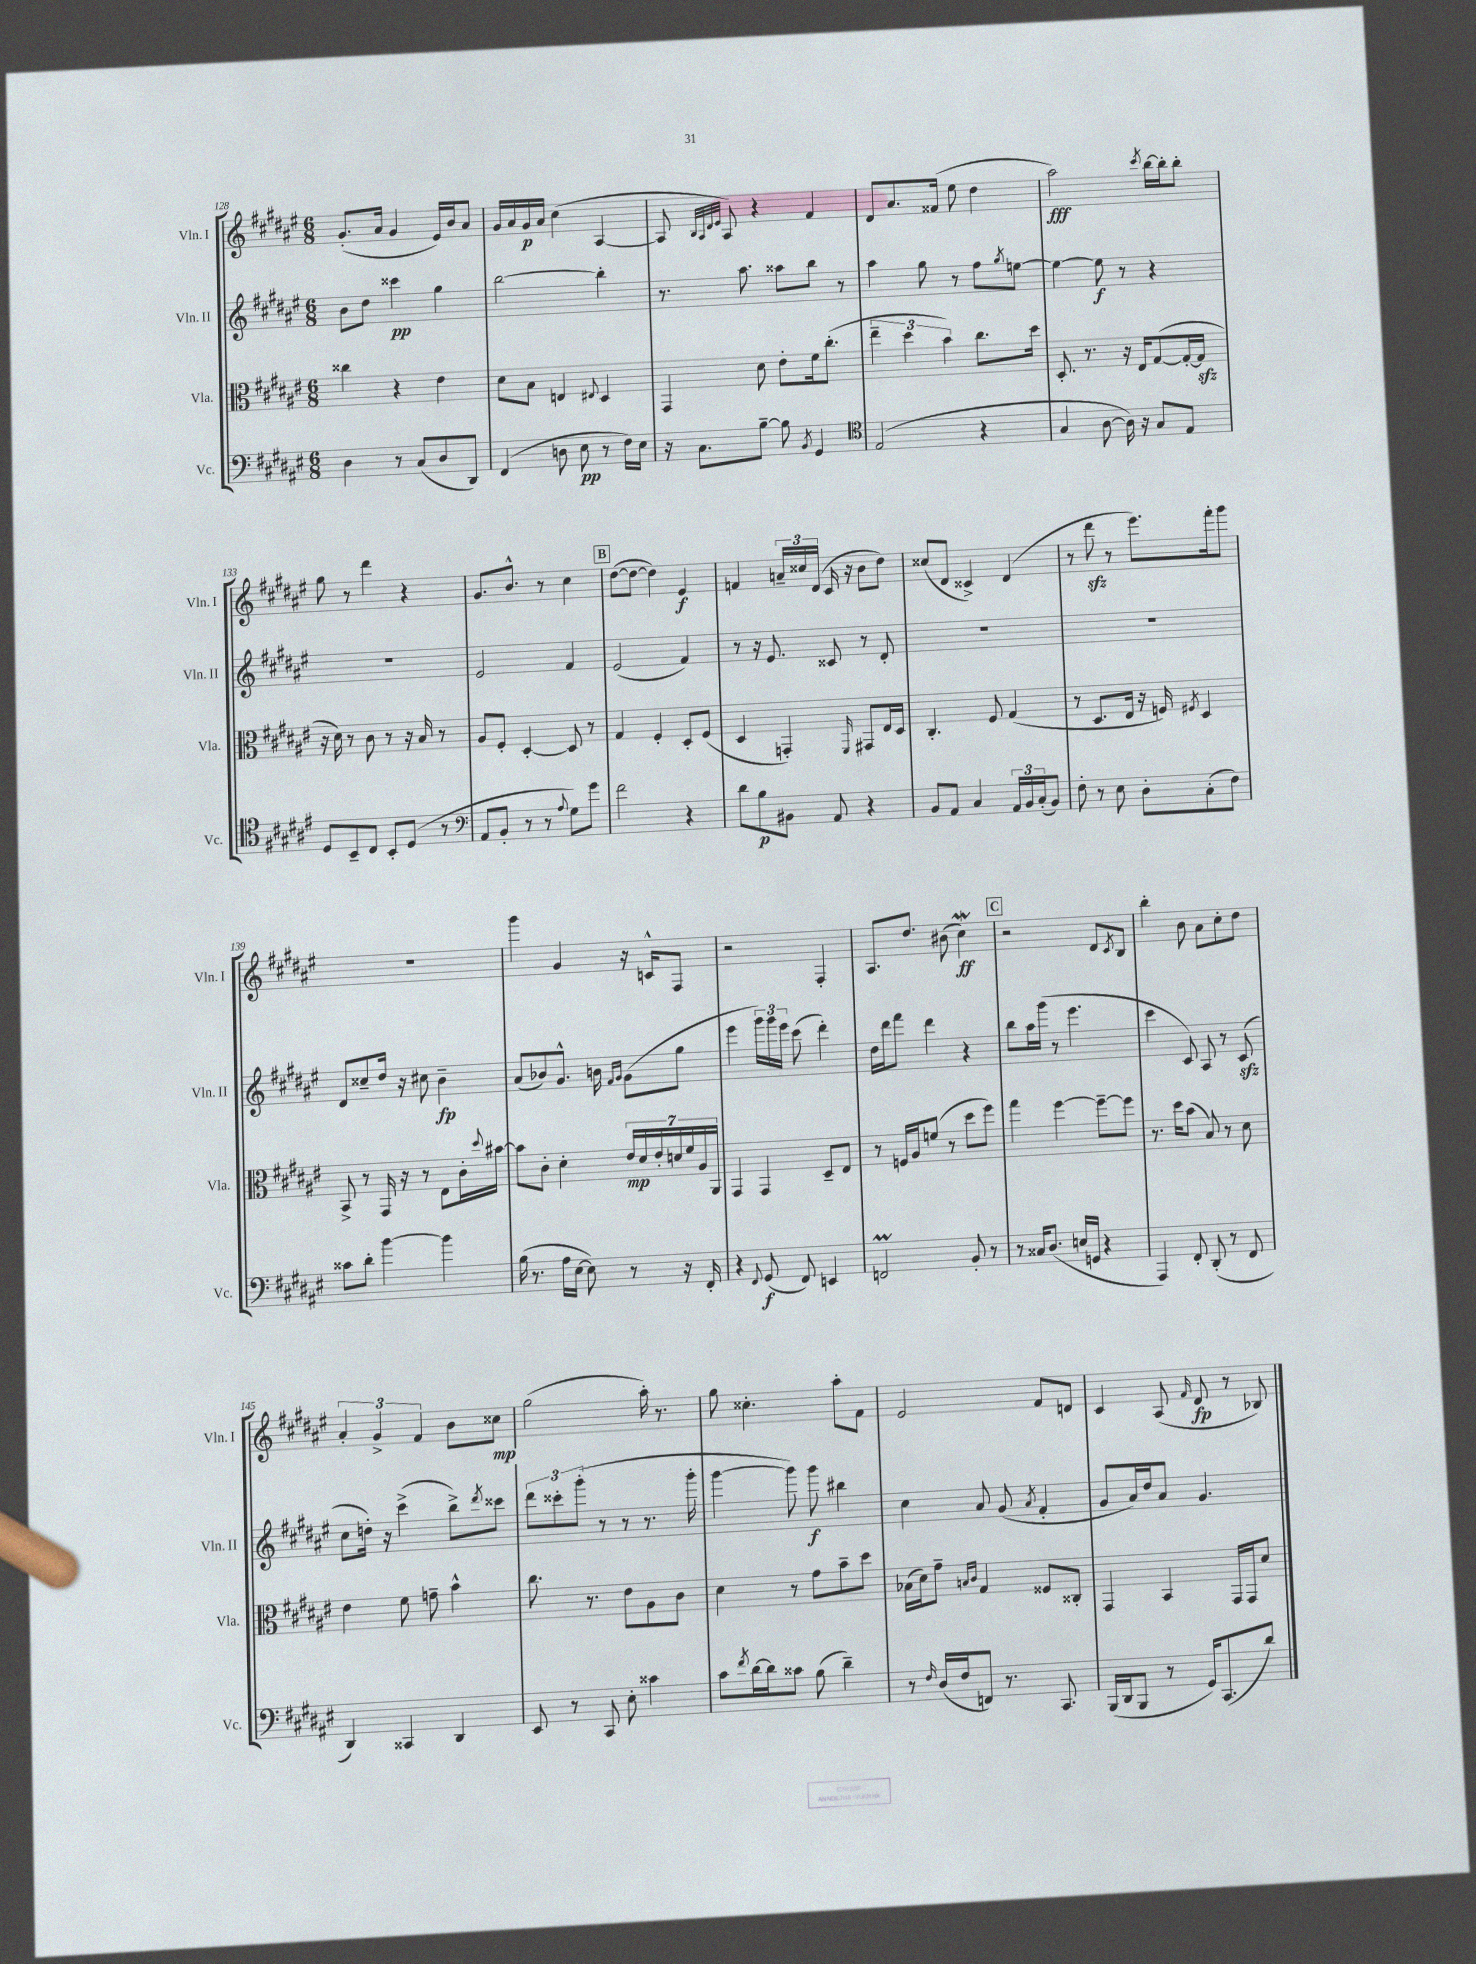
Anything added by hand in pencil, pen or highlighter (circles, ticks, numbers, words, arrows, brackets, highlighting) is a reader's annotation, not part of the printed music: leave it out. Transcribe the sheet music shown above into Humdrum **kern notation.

**kern	**kern	**kern	**kern
*staff4	*staff3	*staff2	*staff1
*clefF4	*clefC3	*clefG2	*clefG2
*k[f#c#g#d#a#e#]	*k[f#c#g#d#a#e#]	*k[f#c#g#d#a#e#]	*k[f#c#g#d#a#e#]
*M6/8	*M6/8	*M6/8	*M6/8
4D#	4cc##	8b	(8.g#'
.	.	8dd#	.
.	.	.	16a#
8r	4r	4ccc##	4g#
(8C#	.	.	.
8D#	4e#	4gg#	16e#)
.	.	.	16b
8DD#)	.	.	8a#
=	=	=	=
(4FF#	8d#	[2bb	16g#
.	.	.	16a#
.	8B	.	16g#
.	.	.	16a#
8D	4E	.	(4cc#
8E#	.	.	.
.	8qqE#	.	.
8r	4D#	4bb']	[4A#
16F#)	.	.	.
16E#	.	.	.
=	=	=	=
16r	4GG#	8.r	8A#]
8.C#	.	.	.
.	.	.	32qqB
.	.	.	32qqA#
.	.	.	32qqd#
.	.	.	32qqe#
.	.	.	8A#)
.	.	8.aa#	.
[8B~	8d#	.	4r
8B]	8e#'	8aa##	.
8qBB	.	.	.
4GG#	16f#	8bb	4f#
.	(8.cc#'	.	.
.	.	8r	.
=	=	=	=
*clefC4	*	*	*
(2E#	6ee#~	4aa#	8d#
.	.	.	8.a#
.	6dd#	.	.
.	.	8gg#	.
.	.	.	(16f##
.	6b)	.	.
.	.	8r	8ee#
4r	8.cc#	8ff#	4dd#
.	.	8qgg#	.
.	.	[8ee	.
.	16dd#	.	.
=	=	=	=
4G#	8.D#'	4ee_	2aa#)
.	8.r	.	.
[8A#	.	8ee]	.
16A#])	16r	8r	.
16r	16E#	.	.
.	.	.	8qccc#
8G#	([8G#	4r	[16bb
.	.	.	16bb']
8E#	16G#'_	.	8bb'
.	16G#]	.	.
=	=	=	=
8D#	16r	2.r	8gg#
.	16d#)	.	.
8BB~	8r	.	8r
8C#	8c#	.	4ddd#
8BB'	8r	.	.
(8D#	16r	.	4r
.	16B	.	.
8r	8r	.	.
=	=	=	=
*clefF4	*	*	*
8AA#	8A#	2e#	8.g#
8BB'	8F#'	.	.
.	.	.	8.b^^
8r	[4D#'	.	.
8r	.	.	8r
8qqA#	.	.	.
8G#)	8D#]	4f#	4cc#
8g#	8r	.	.
=	=	=	=
2f#	4G#	(2e#	([8dd#
.	.	.	8dd#_
.	4F#'	.	4dd#])
4r	8D#'	4f#)	4e#
.	(8F#	.	.
=	=	=	=
8d#	4D#	8r	4f
8B	.	16r	.
.	.	8.e#	.
8BB#	4GG')	.	24a~
.	.	.	24cc##
.	.	.	(24d#
8AA#	.	8c##	16c#
.	.	.	16r
.	16qqFF#	.	.
4r	8GG#	8r	8b
.	16E#	8d#'	8dd#)
.	16D#	.	.
=	=	=	=
8BB	4.C#'	2.r	(8cc##
8AA#	.	.	8d#
4C#	.	.	4c##^)
.	8F#	.	.
24AA#	(4G#	.	(4d#
24BB	.	.	.
(24C#'	.	.	.
8BB)	.	.	.
=	=	=	=
8F#'	8r	2.r	8r
8r	8.D#	.	8ddd#
8E#	.	.	8r
.	16E#	.	.
8D#'	16r	.	8.eee#)
.	16F)	.	.
.	8qF#	.	.
(8C#'	4D#	.	.
.	.	.	16fff#'
8F#)	.	.	8ggg#
=	=	=	=
8c##	8BB^	8d#	2.r
8d#'	8r	8cc##~	.
[4b	16GG#	16dd#	.
.	16r	16r	.
.	8r	8cc#	.
4b]	8E#	4b~	.
.	16c#'	.	.
.	8qqdd#	.	.
.	[16b#	.	.
=	=	=	=
(16B	8b#]	(8a#	4ggg#
8.r	.	.	.
.	8c#'	8b-)	.
16A#	4d#'	8.g#^^	4g#
[16E#	.	.	.
8E#])	.	.	.
.	.	16b	.
.	.	16qqf#	.
.	.	16qqg#	.
8r	28e#	(8g#	16r
.	28d#	.	.
.	.	.	16c^^
.	28e#'	.	.
.	28d	.	.
16r	.	8gg#	8F#
.	28f#	.	.
.	28A#	.	.
16FF#'	.	.	.
.	28AA#	.	.
=	=	=	=
4r	4GG#	4eee#	2r
8qqFF#	.	.	.
(8GG#	4GG#	24ggg#)	.
.	.	24ggg#	.
.	.	24eee#	.
8FF#)	.	(8ccc#	.
4EE	8D#~	4ddd#')	4F#'
.	8E#	.	.
=	=	=	=
2FF	8r	16dd#	8.A#
.	.	16ddd#	.
.	16F	8fff#	.
.	16A#	.	8.dd#
.	(8f	4ddd#	.
.	8r	.	(8b#
8BB'	8dd#	4r	4cc#)
8r	8ff#)	.	.
=	=	=	=
8r	4gg#	8bb	2r
16C##	.	16aa#	.
(8.D#	.	(16ggg#	.
.	[4ff#	8r	.
16E	.	4.eee#	.
16GG	.	.	.
4r	8ff#~_	.	8d#
.	.	.	8qc#
.	8ff#]	.	8B
=	=	=	=
4AAA#)	8.r	4ccc#	4bb'
.	16dd#	.	.
8FF#'	(8b	8c#)	8b
(8DD#'	8B)	8A#	8a#
8r	8r	8r	8cc#'
8FF#	8d#	(8c#	8dd#
=	=	=	=
4DD#)	4e#	8cc#	6a#'
.	.	16dd')	.
.	.	.	6g#^
.	.	16r	.
4CC##	8f#	(4ccc#^	.
.	.	.	6f#
.	8g~	.	.
4DD#	4b^^	8bb^)	8b
.	.	8qddd#	.
.	.	8ccc##	8cc##
=	=	=	=
8EE#	8.cc#	12ddd#	(2gg#
.	.	12ccc##'	.
8r	.	.	.
.	.	(12ggg#'	.
.	8.r	.	.
8CC#	.	8r	.
8E#'	8e#	8r	.
4c##	8A#	8.r	16aa#')
.	.	.	8.r
.	8c#	.	.
.	.	16ggg#'	.
=	=	=	=
8c#	4d#	[4ggg#	8gg#
8qf#	.	.	.
[16d#	.	.	4.cc##'
16d#]	.	.	.
8c##	8r	8ggg#])	.
(8B	8g#	8ggg#	.
4d#~)	8b~	4bb#	8aa#'
.	8dd#	.	8f#
=	=	=	=
8r	(16B-	4cc#	2e#
.	16d#)	.	.
16qqF#	.	.	.
(16D#	8g#~	.	.
16F#	.	.	.
.	16qqB	.	.
.	16qqc#	.	.
8FF)	4G#	8a#	.
8.r	.	(8g#	.
.	.	8qa#	.
.	8F##	4f#'	8f#
8.CC#	.	.	.
.	8C##'	.	8d
=	=	=	=
(16BBB	4GG#	8g#	4c#
16DD#	.	.	.
8BBB	.	16a#)	.
.	.	16dd#	.
8r	4BB	8a#	(8A#
.	.	.	16qqf#
16GG#)	.	4.g#	8d#
(8.CC#	.	.	.
.	16GG#	.	8r
.	16GG#	.	.
8d#)	8d#	.	8B-)
==	==	==	==
*-	*-	*-	*-
